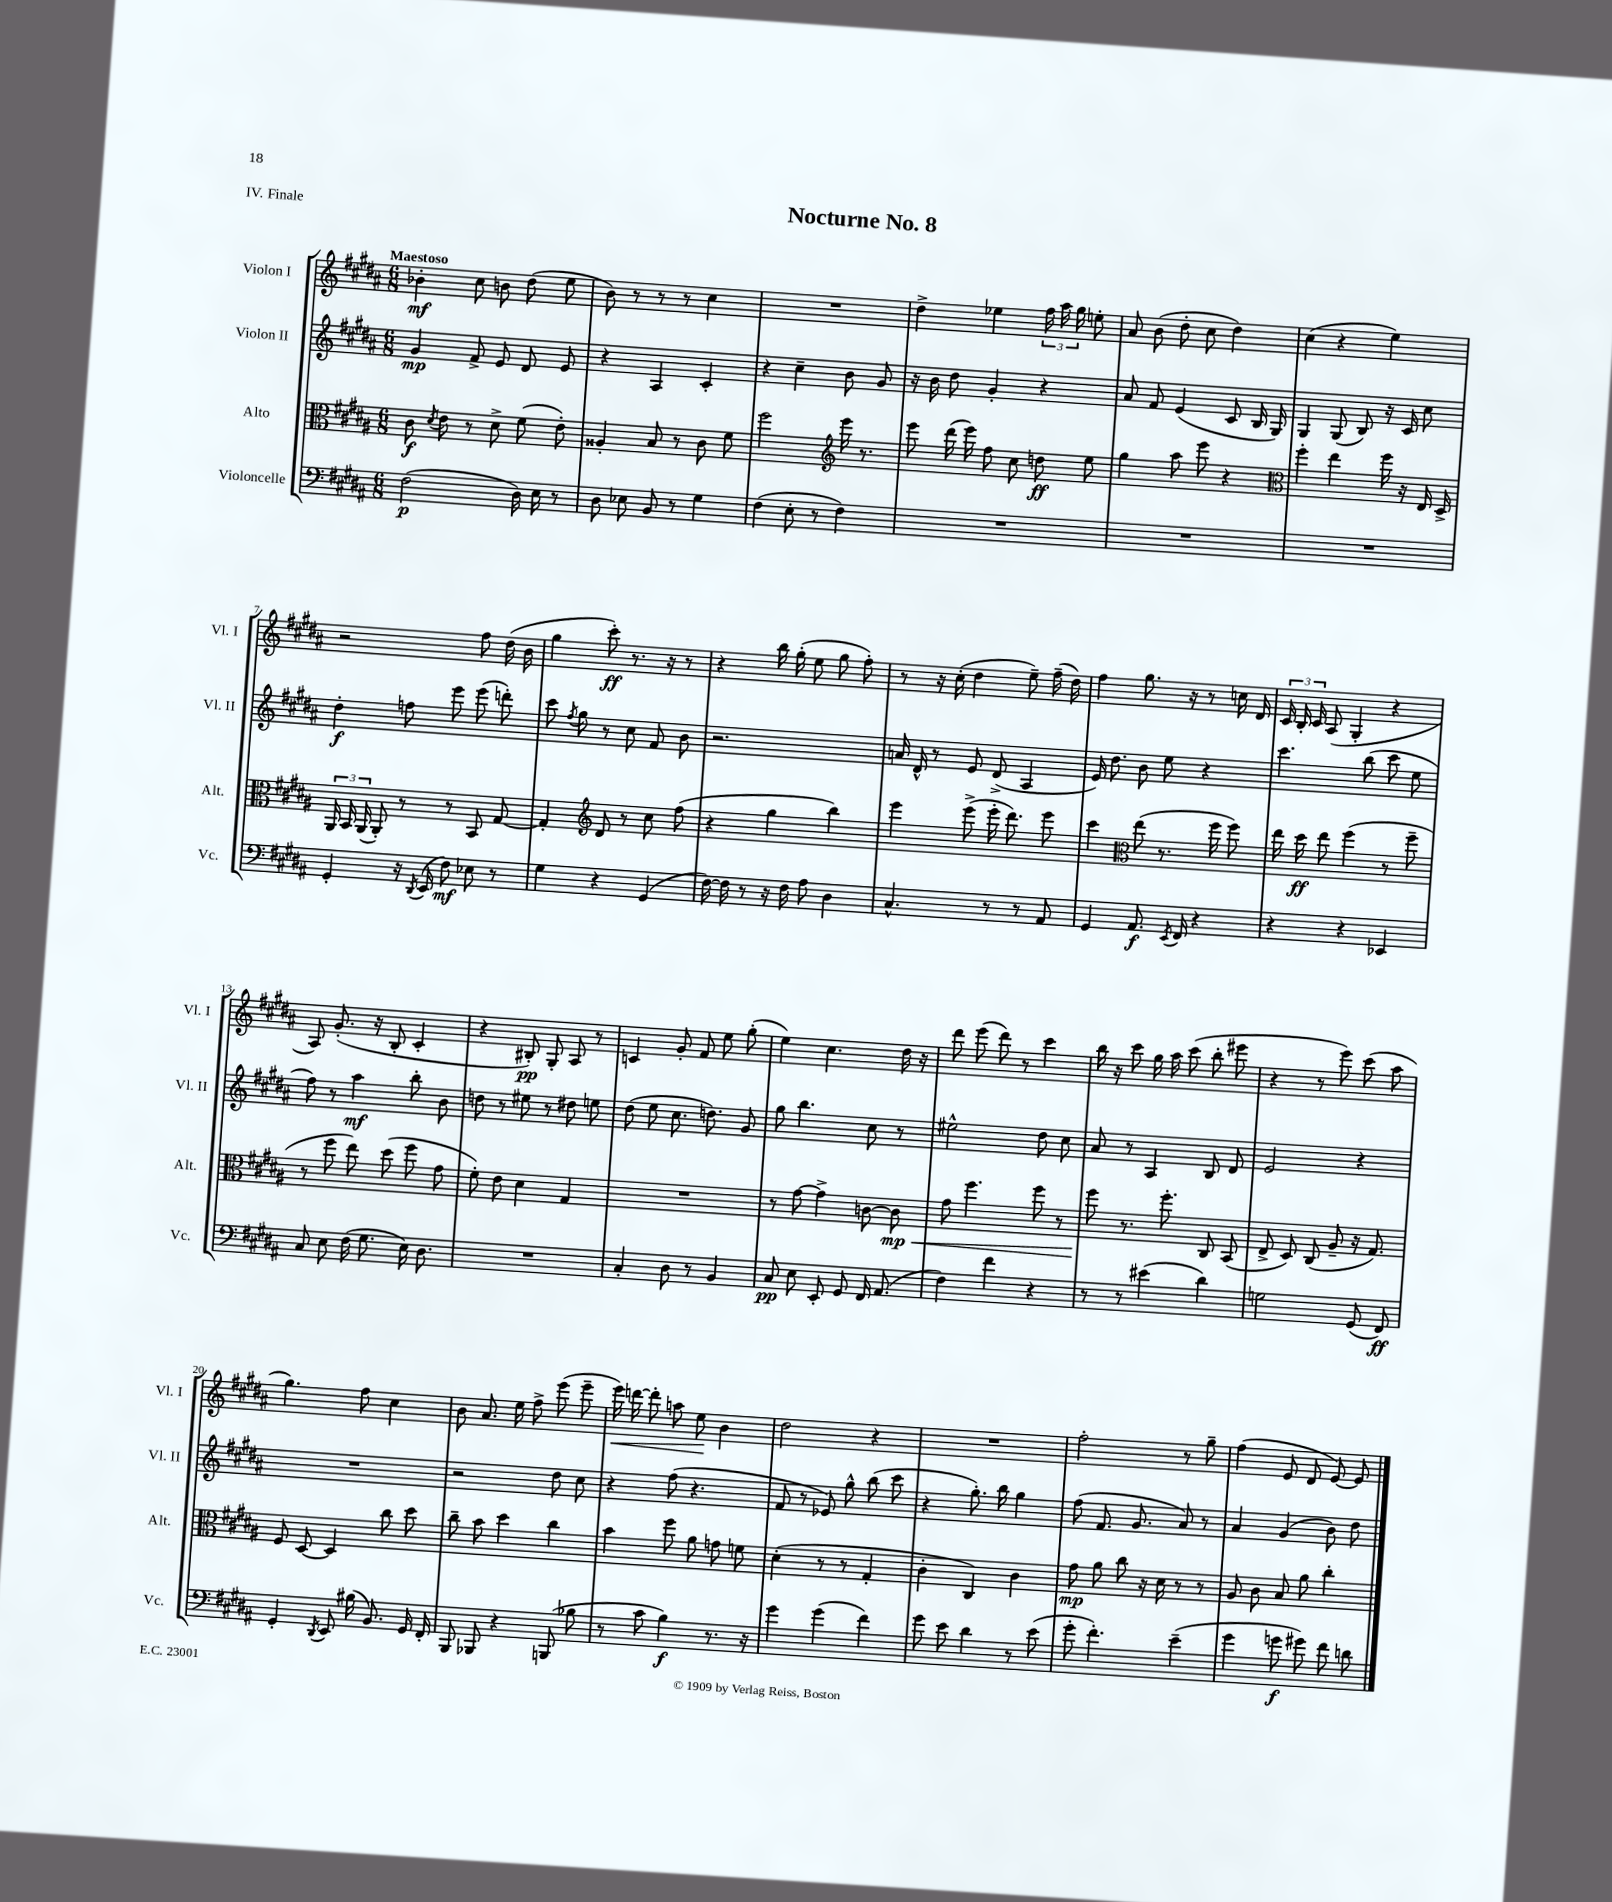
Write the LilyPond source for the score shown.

\header { title = "Nocturne No. 8" piece = "IV. Finale" }
<<
\new StaffGroup <<
\new Staff = "s0" \with { instrumentName = "Violon I" shortInstrumentName = "Vl. I" } {
    \clef treble \key b \major \numericTimeSignature \time 6/8 \tempo "Maestoso"
    \autoBeamOff bes'4-.\mf cis''8 b'8 dis''8( e''8 |
    b'8) r8 r8 r8 cis''4 |
    R2. |
    dis''4-> ees''4 \tuplet 3/2 { fis''16 ais''16 gis''16 } e''8-. |
    ais'8 b'8( dis''8-. cis''8 dis''4) |
    cis''4( r4 e''4) |
    r2 fis''8 dis''16( b'16 |
    gis''4 cis'''8-.\ff) r8. r16 r8 |
    r4 b''16 gis''16-.( e''8 gis''8 fis''8-.) |
    r8 r16 cis''16-.( dis''4 e''8--) fis''16--( dis''16) |
    fis''4 gis''8. r16 r8 c''16 dis'16 |
    \tuplet 3/2 { cis'16 b16-. cis'16 } ais8( gis4-. r4 |
    ais8) gis'8.-.( r16 b8-. cis'4-. |
    r4 bis8-.\pp) gis8-. ais8 r8 |
    c'4 gis'8-. fis'8 e''8 gis''8-.( |
    e''4) cis''4. dis''16 r16 |
    dis'''8 e'''8( dis'''8) r8 cis'''4 |
    b''16 r16 cis'''8 gis''16 ais''16 cis'''8( b''8-. eis'''8 |
    r4 r8 e'''8) cis'''8( ais''8 |
    gis''4.) fis''8 cis''4 |
    b'8 ais'8. e''16 fis''8-> e'''8( e'''8-- |
    e'''16\<) d'''16~ d'''8-. a''8 e''8\! b'4 |
    dis''2 r4 |
    R2. |
    fis''2-. r8 gis''8-- |
    fis''4( e'8 dis'8 e'8~) e'8 \bar "|." |
}
\new Staff = "s1" \with { instrumentName = "Violon II" shortInstrumentName = "Vl. II" } {
    \clef treble \key b \major \numericTimeSignature \time 6/8
    \autoBeamOff gis'4\mp fis'8-> e'8 dis'8 e'8 |
    r4 ais4 cis'4-. |
    r4 cis''4-- b'8 gis'8 |
    r16 b'16 dis''8 gis'4-. r4 |
    ais'8 fis'8 e'4( cis'8 b16 gis16) |
    gis4 gis8( b8) r16 cis'16 cis''8 |
    dis''4-.\f f''8 e'''8 e'''8( d'''8-.) |
    cis'''8 \acciaccatura { fis''8 } gis''8 r8 cis''8 fis'8 b'8 |
    r2. |
    a'16 dis'16-^ r8 e'8 dis'8->( ais4 |
    e'16) dis''8. b'8 e''8 r4 |
    cis'''4. b''8( cis'''8 e''8 |
    fis''8) r8 ais''4\mf b''8-. b'8 |
    d''8 r8 eis''8 r8 dis''8 e''8 |
    dis''8( e''8 cis''8. d''8.) gis'8 |
    gis''8 b''4. cis''8 r8 |
    eis''2-^ dis''8 cis''8 |
    ais'8 r8 ais4 b8 dis'8 |
    e'2 r4 |
    R2. |
    r2 dis''8 cis''8 |
    r4 fis''8( r4. |
    fis'8 r8 ees'8) gis''8-^ b''8( cis'''8 |
    r4 gis''8.-.) b''16 gis''4 |
    fis''8( fis'8. gis'8. ais'8) r8 |
    ais'4 gis'4( b'8) dis''8 \bar "|." |
}
\new Staff = "s2" \with { instrumentName = "Alto" shortInstrumentName = "Alt." } {
    \clef alto \key b \major \numericTimeSignature \time 6/8
    \autoBeamOff cis'8\f \acciaccatura { dis'8 } e'8 r8 dis'8-> fis'8( e'8-.) |
    aisis4-. b8 r8 cis'8 fis'8 |
    fis''2 \clef treble e'''16 r8. |
    e'''8 dis'''16( e'''16) fis''8 cis''8 d''8\ff e''8 |
    gis''4 ais''8 e'''8 r4 |
    \clef alto fis''4-. e''4 fis''16 r16 e16 dis16-> |
    \tuplet 3/2 { ais,16 b,16 ais,16( } ais,8-.) r8 r8 b,8 gis8~ |
    gis4-. \clef treble dis'8 r8 cis''8 fis''8( |
    r4 gis''4 b''4) |
    e'''4 e'''8->( e'''16-. dis'''8.) e'''8 |
    cis'''4 \clef alto e''8( r8. fis''16 fis''8) |
    e''16 dis''16\ff e''8 fis''4( r8 fis''8-- |
    r8 fis''8 e''8) dis''8( fis''8 gis'8 |
    fis'8-.) e'8 dis'4 gis4 |
    R2. |
    r8 gis'8~ gis'4-> c'8~ c'8\mp\< |
    gis'8 fis''4. fis''8 r8 |
    fis''8\! r8. fis''8.-. cis8 b,8( |
    e8-> dis8) cis8( ais8-- r16 gis8.) |
    fis8 dis8~ dis4 cis''8 dis''8 |
    cis''8-- b'8 dis''4 cis''4 |
    b'4 fis''8 ais'8 g'8 f'8 |
    dis'4-.( r8 r8 gis4-. |
    cis'4-. cis4) cis'4 |
    gis'8\mp ais'8 cis''8 r16 dis'16 r8 r8 |
    ais8 cis'8 b8 ais'8 cis''4-. \bar "|." |
}
\new Staff = "s3" \with { instrumentName = "Violoncelle" shortInstrumentName = "Vc." } {
    \clef bass \key b \major \numericTimeSignature \time 6/8
    \autoBeamOff fis2\p( dis16) e16 r8 |
    dis8 ees8 b,8 r8 gis4 |
    fis4( e8-. r8 fis4) |
    R2. |
    R2. |
    R2. |
    gis,4-. r16 \acciaccatura { dis,8 } e,16( fis8\mf) ees8 r8 |
    gis4 r4 gis,4( |
    fis16~) fis16 r8 r16 fis16 ais8 dis4 |
    cis4.-^ r8 r8 ais,8 |
    gis,4 ais,8.\f \acciaccatura { e,8 } fis,16 r4 |
    r4 r4 ees,4 |
    cis8 e8 fis16( gis8. e16) dis8. |
    R2. |
    cis4-. dis8 r8 b,4 |
    cis8\pp e8 e,8-. gis,8 fis,16 ais,8.( |
    fis4) fis'4 r4 |
    r8 r8 eis'4( dis'4) |
    g2 gis,8( fis,8\ff) |
    gis,4-. \acciaccatura { dis,8 } e,8 bis16( b,8.) gis,16 fis,16-. |
    b,,8 bes,,8 r4 b,,8( bes8 |
    r8 cis'8 b4\f) r8. r16 |
    gis'4 gis'4( fis'4) |
    gis'8 e'8 dis'4 r8 e'8( |
    gis'8-. fis'4.-.) e'4--( |
    gis'4 g'8\f gis'8) fis'8 d'8 \bar "|." |
}
>>
>>
